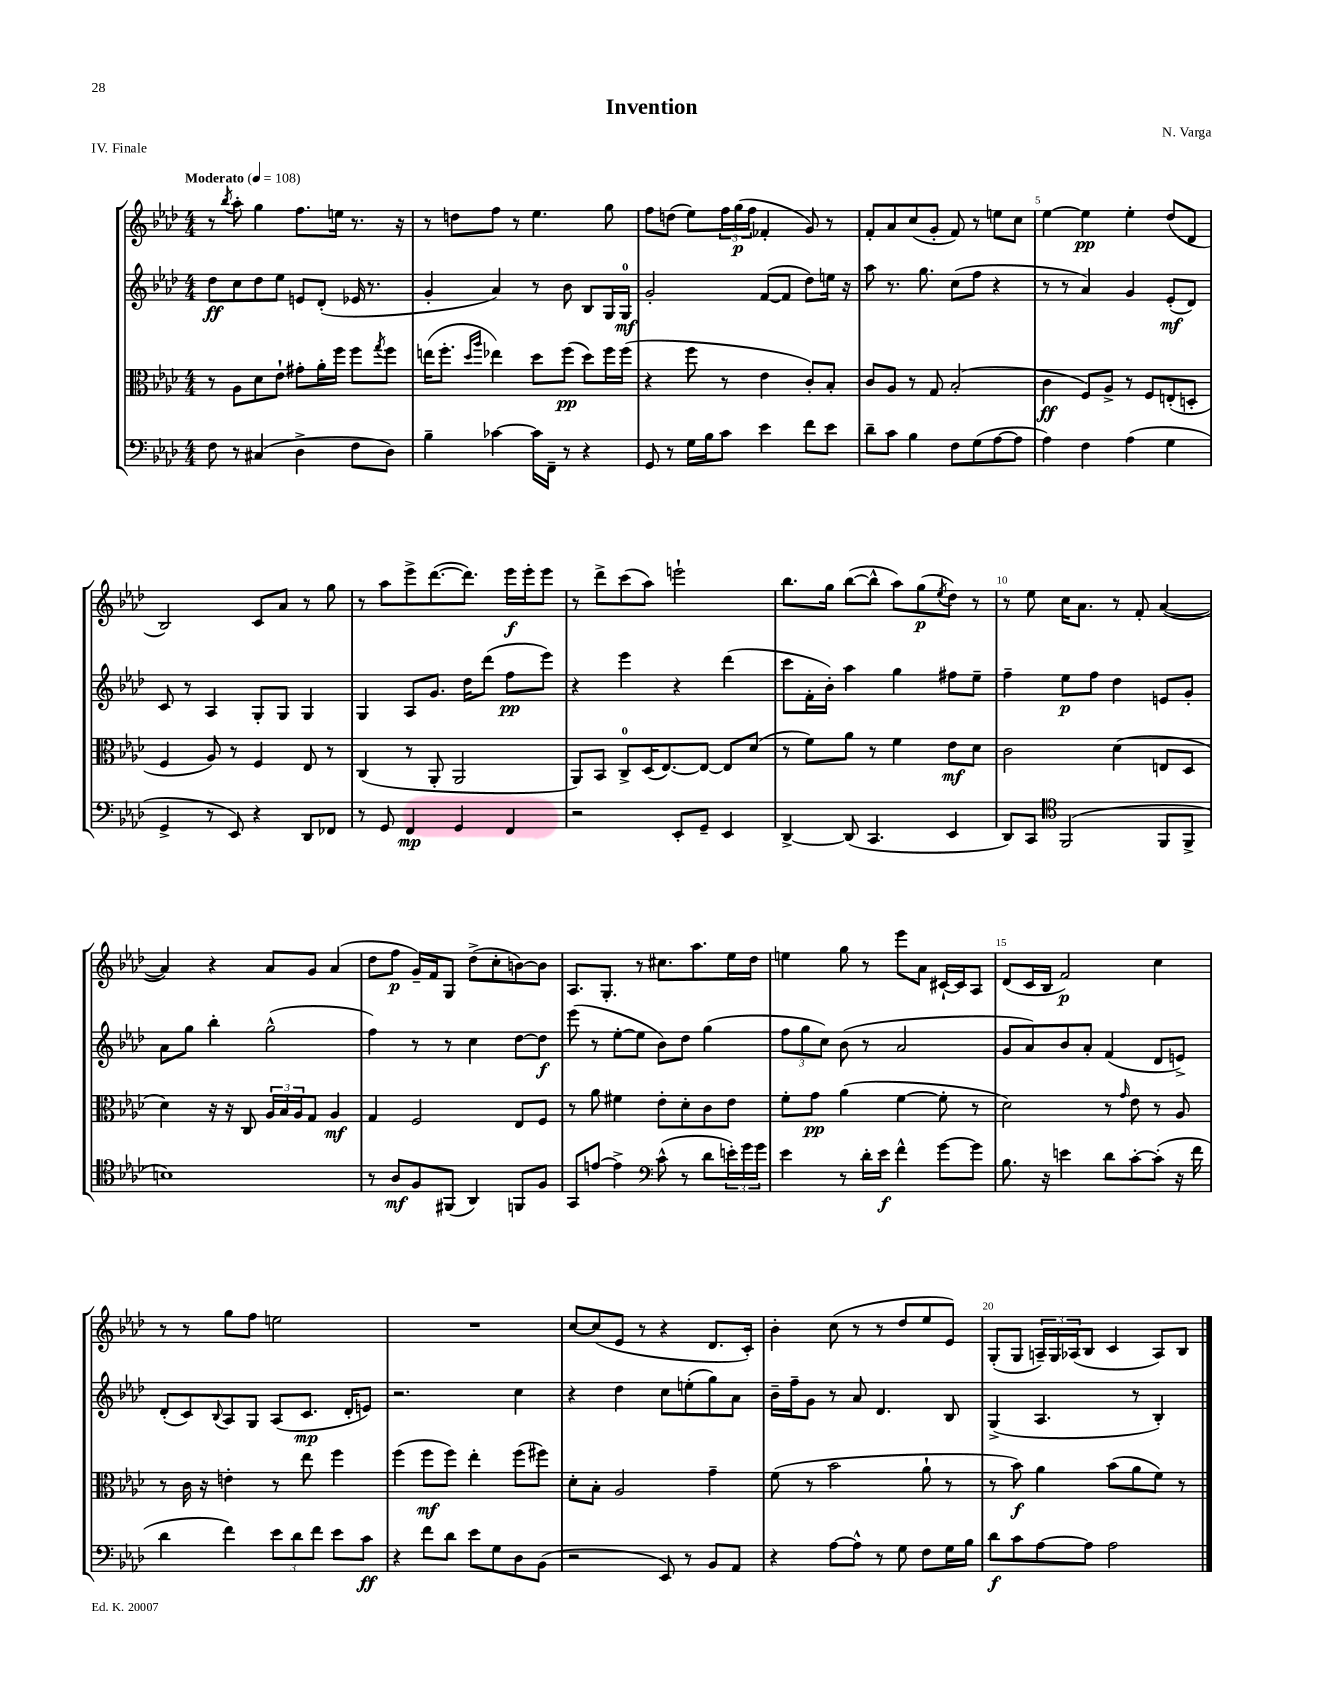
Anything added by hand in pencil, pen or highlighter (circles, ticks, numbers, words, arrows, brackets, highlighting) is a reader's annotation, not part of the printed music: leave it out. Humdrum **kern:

**kern	**kern	**kern	**kern
*staff4	*staff3	*staff2	*staff1
*clefF4	*clefC3	*clefG2	*clefG2
*k[b-e-a-d-]	*k[b-e-a-d-]	*k[b-e-a-d-]	*k[b-e-a-d-]
*M4/4	*M4/4	*M4/4	*M4/4
*MM108	*MM108	*MM108	*MM108
8F\	8r	8dd-\L	8r
.	.	.	8qbb-/
8r	8A-\L	8cc\	8aa-'\
(4C#/	8d-\	8dd-\	4gg\
.	8e-`\J	8ee-\J	.
4D-^\	8g#'\L	8e/L	8.ff\L
.	16a-'\L	(8d-'/J	.
.	16ff\JJ	.	16ee\Jk
8F\L	8ff\L	16e-/	8.r
.	.	8.r	.
.	8qgg/	.	.
8D-\J)	8ff\J	.	.
.	.	.	16r
=	=	=	=
4B-~\	(16ee\LK	4g'/	8r
.	8.ff'\J	.	.
.	.	.	8dd\L
.	16qqdd-/LL	.	.
.	16qqaa-/JJ	.	.
[4c-\	4ee-\)	4a-/)	8ff\J
.	.	.	8r
16c-\]LL	8dd-\L	8r	4.ee-\
16FF~\JJ	.	.	.
8r	(8ff\J	8b-\	.
4r	8dd-\L)	8B-/L	.
.	16ff\L	16G/L	8gg\
.	(16ff\JJ	16G/JJ	.
=	=	=	=
8GG/	4r	2g'/	8ff\L
8r	.	.	(8dd\J
16G\LL	8ff\	.	8ee-\L)
16B-\J	.	.	.
8c\J	8r	.	24ff\L
.	.	.	(24gg\
.	.	.	24ff\JJ
4e-\	4e-\	([8f/L	4f-'/
.	.	8f/]J	.
8f\L	8c'/L)	8dd-\L)	8g/)
8e-\J	8B-'/J	16ee\Jk	8r
.	.	16r	.
=	=	=	=
8d-~\L	8c/L	8aa-\	8f'/L
8c\J	8A-/J	8.r	8a-/
4B-\	8r	.	(8cc/
.	.	8.gg\	.
.	8G/	.	8g'/J
8F\L	(2B-'/	(8cc\L	8f/)
(8G\	.	8ff\J	8r
[8A-\	.	4r	8ee\L
8A-\]J	.	.	8cc\J
=	=	=	=
4A-\)	4c\	8r	[4ee-\
.	.	8r	.
4F\	8F/L)	4a-/)	4ee-\]
.	8A-^/J	.	.
(4A-\	8r	4g/	4ee-'\
.	8F/L	.	.
4G\	(8E'/	(8e-'/L	(8dd-/L
.	8D'/J	8d-/J)	8d-/J
=	=	=	=
4GG^/	4F/	8c/	2B-/)
.	.	8r	.
8r	8A-/)	4A-/	.
8EE-/)	8r	.	.
4r	4F/	8G'/L	8c/L
.	.	8G/J	8a-/J
8DD-/L	8E-/	4G/	8r
8FF-/J	8r	.	8gg\
=	=	=	=
8r	(4C/	4G/	8r
8GG/	.	.	8aa-\L
4FF/	8r	8A-/L	8eee-^\
.	8AA-'/	8.g/J	([8.ddd-\
4GG/	2AA-/	.	.
.	.	16dd-\LK	8.ddd-\]J)
.	.	(8ddd-\J	.
4FF/	.	8ff\L	16eee-\LL
.	.	.	16eee-'\J
.	.	8eee-\J)	8eee-\J
=	=	=	=
2r	8AA-/L)	4r	8r
.	8BB-/J	.	8ddd-^\L
.	8C^/L	4eee-\	(8ccc\
.	(16D-/K	.	8aa-\J)
.	[8.E-/)	.	.
8EE-'/L	.	4r	2eee`\
8GG~/J	8E-/_J	.	.
4EE-/	8E-/]L	(4ddd-\	.
.	(8d-/J	.	.
=	=	=	=
[4DD-^/	8r	8ccc\L	8.bb-\L
.	8f\L)	16f'\L	.
.	.	16b-'\JJ)	16gg\Jk
(8DD-/]	8a-\J	4aa-\	([8bb-\L
4.CC/	8r	.	8bb-^^\]J
.	4f\	4gg\	8aa-\L)
.	.	.	(8gg\
.	.	.	8qee-/
4EE-/	8e-\L	8ff#\L	8dd-\J)
.	8d-\J	8ee-~\J	8r
=	=	=	=
8DD-/L)	2c\	4ff~\	8r
8CC/J	.	.	8ee-\
*clefC4	*	*	*
(2FF/	.	8ee-\L	16cc\LK
.	.	.	8.a-\J
.	.	8ff\J	.
.	(4d-\	4dd-\	8r
.	.	.	8f'/
8FF/L	8E/L	8e/L	([4a-/
8FF^/J	8D-/J	8g'/J	.
=	=	=	=
1B)	4d-\)	8a-\L	4a-/])
.	.	8gg\J	.
.	16r	4bb-'\	4r
.	16r	.	.
.	8C/	.	.
.	24A-/LL	(2gg^^\	8a-/L
.	24B-/	.	.
.	24A-/J	.	.
.	8G/J	.	8g/J
.	4A-/	.	(4a-/
=	=	=	=
8r	4G/	4ff\)	8dd-\L
8A-/L	.	.	8ff\J
8F/	2F/	8r	16g~/LL)
.	.	.	16f/J
(8FF#/J	.	8r	8G/J
4AA-/)	.	4cc\	(8dd-^\L
.	.	.	8cc'\
8FF/L	8E-/L	[8dd-\L	[8b\)
8F/J	8F/J	8dd-\]J	8b\]J
=	=	=	=
8GG/L	8r	(8eee-\	8.A-/L
[8e/J	8a-\	8r	.
.	.	.	8.G'/J
4e^\]	4f#\	[8ee-'\L	.
.	.	8ee-\]J	8r
*clefF4	*	*	*
(8c^^\	8e-'\L	8b-\L)	8.cc#\L
8r	8d-'\	8dd-\J	.
.	.	.	8.aa-\
8d-\L	8c\	(4gg\	.
24e'\L)	8e-\J	.	16ee-\L
24g\	.	.	.
.	.	.	16dd-\JJ
24g\JJ	.	.	.
=	=	=	=
4e-\	8f'\L	12ff\L	4ee\
.	.	12gg\	.
.	8g\J	.	.
.	.	12cc\J)	.
8r	(4a-\	(8b-\	8gg\
16d-'\LL	.	8r	8r
16e-\JJ	.	.	.
4f^^\	[4f\	2a-/	8eee-\L
.	.	.	8a-\J
[8g\L	8f'\]	.	[16c#`/LL
.	.	.	16c#/]J
8g\]J	8r	.	8A-/J
=	=	=	=
8.B-\	2d-\)	8g/L	(8d-/L
.	.	8a-/)	16c/L
16r	.	.	16B-/JJ
4e\	.	8b-/	2f/)
.	.	8a-'/J	.
8d-\L	8r	(4f/	.
.	16qqg/	.	.
[8c'\	8e-\	.	.
(8c'\]J	8r	8d-/L	4cc\
16r	8A-/	8e^/J)	.
16f\	.	.	.
=	=	=	=
4d-\	8r	(8d-'/L	8r
.	16c\	8c/)	8r
.	16r	.	.
.	.	8qqB-/	.
4f\)	4e'\	8A-/	8gg\L
.	.	8G/J	8ff\J
12e-\L	8r	(8A-/L	2ee\
12d-\	.	.	.
.	8ee-\	8.c/J	.
12f\J	.	.	.
8e-\L	4ff\	.	.
.	.	16d-'/LK	.
8c\J	.	8e/J)	.
=	=	=	=
4r	(4ff\	2.r	1r
8f\L	8ff\L	.	.
8d-\J	8ff\J)	.	.
8e-\L	4ee-'\	.	.
8G\	.	.	.
8D-\	(8ff\L	4cc\	.
(8BB-\J	8ff#\J)	.	.
=	=	=	=
2r	8d-'\L	4r	[8cc/L
.	8B-'\J	.	(8cc/]
.	2A-/	4dd-\	8e-/J
.	.	.	8r
8EE-/)	.	8cc\L	4r
8r	.	(8ee'\	.
8BB-/L	4g~\	8gg\)	8.d-/L
8AA-/J	.	8a-\J	.
.	.	.	16c'/Jk)
=	=	=	=
4r	(8f\	16b-~\LL	4b-'\
.	.	16ff~\J	.
.	8r	8g\J	.
[8A-\L	2b-\	8r	(8cc\
8A-^^\]J	.	8a-/	8r
8r	.	4.d-/	8r
8G\	.	.	8dd-/L
8F\L	8a-`\	.	8ee-/
16G\L	8r	8B-/	8e-/J)
16B-\JJ	.	.	.
=	=	=	=
8d-\L	8r	(4G^/	(8G'/L
8c\	8b-\)	.	8G/J
[8A-\	4a-\	4.A-/	24A~/LL)
.	.	.	24G/
.	.	.	(24A-/J
8A-\]J	.	.	8B-/J
2A-\	(8b-\L	.	4c/
.	8a-\	8r	.
.	8f\J)	4B-'/)	8A-/L)
.	8r	.	8B-/J
==	==	==	==
*-	*-	*-	*-
